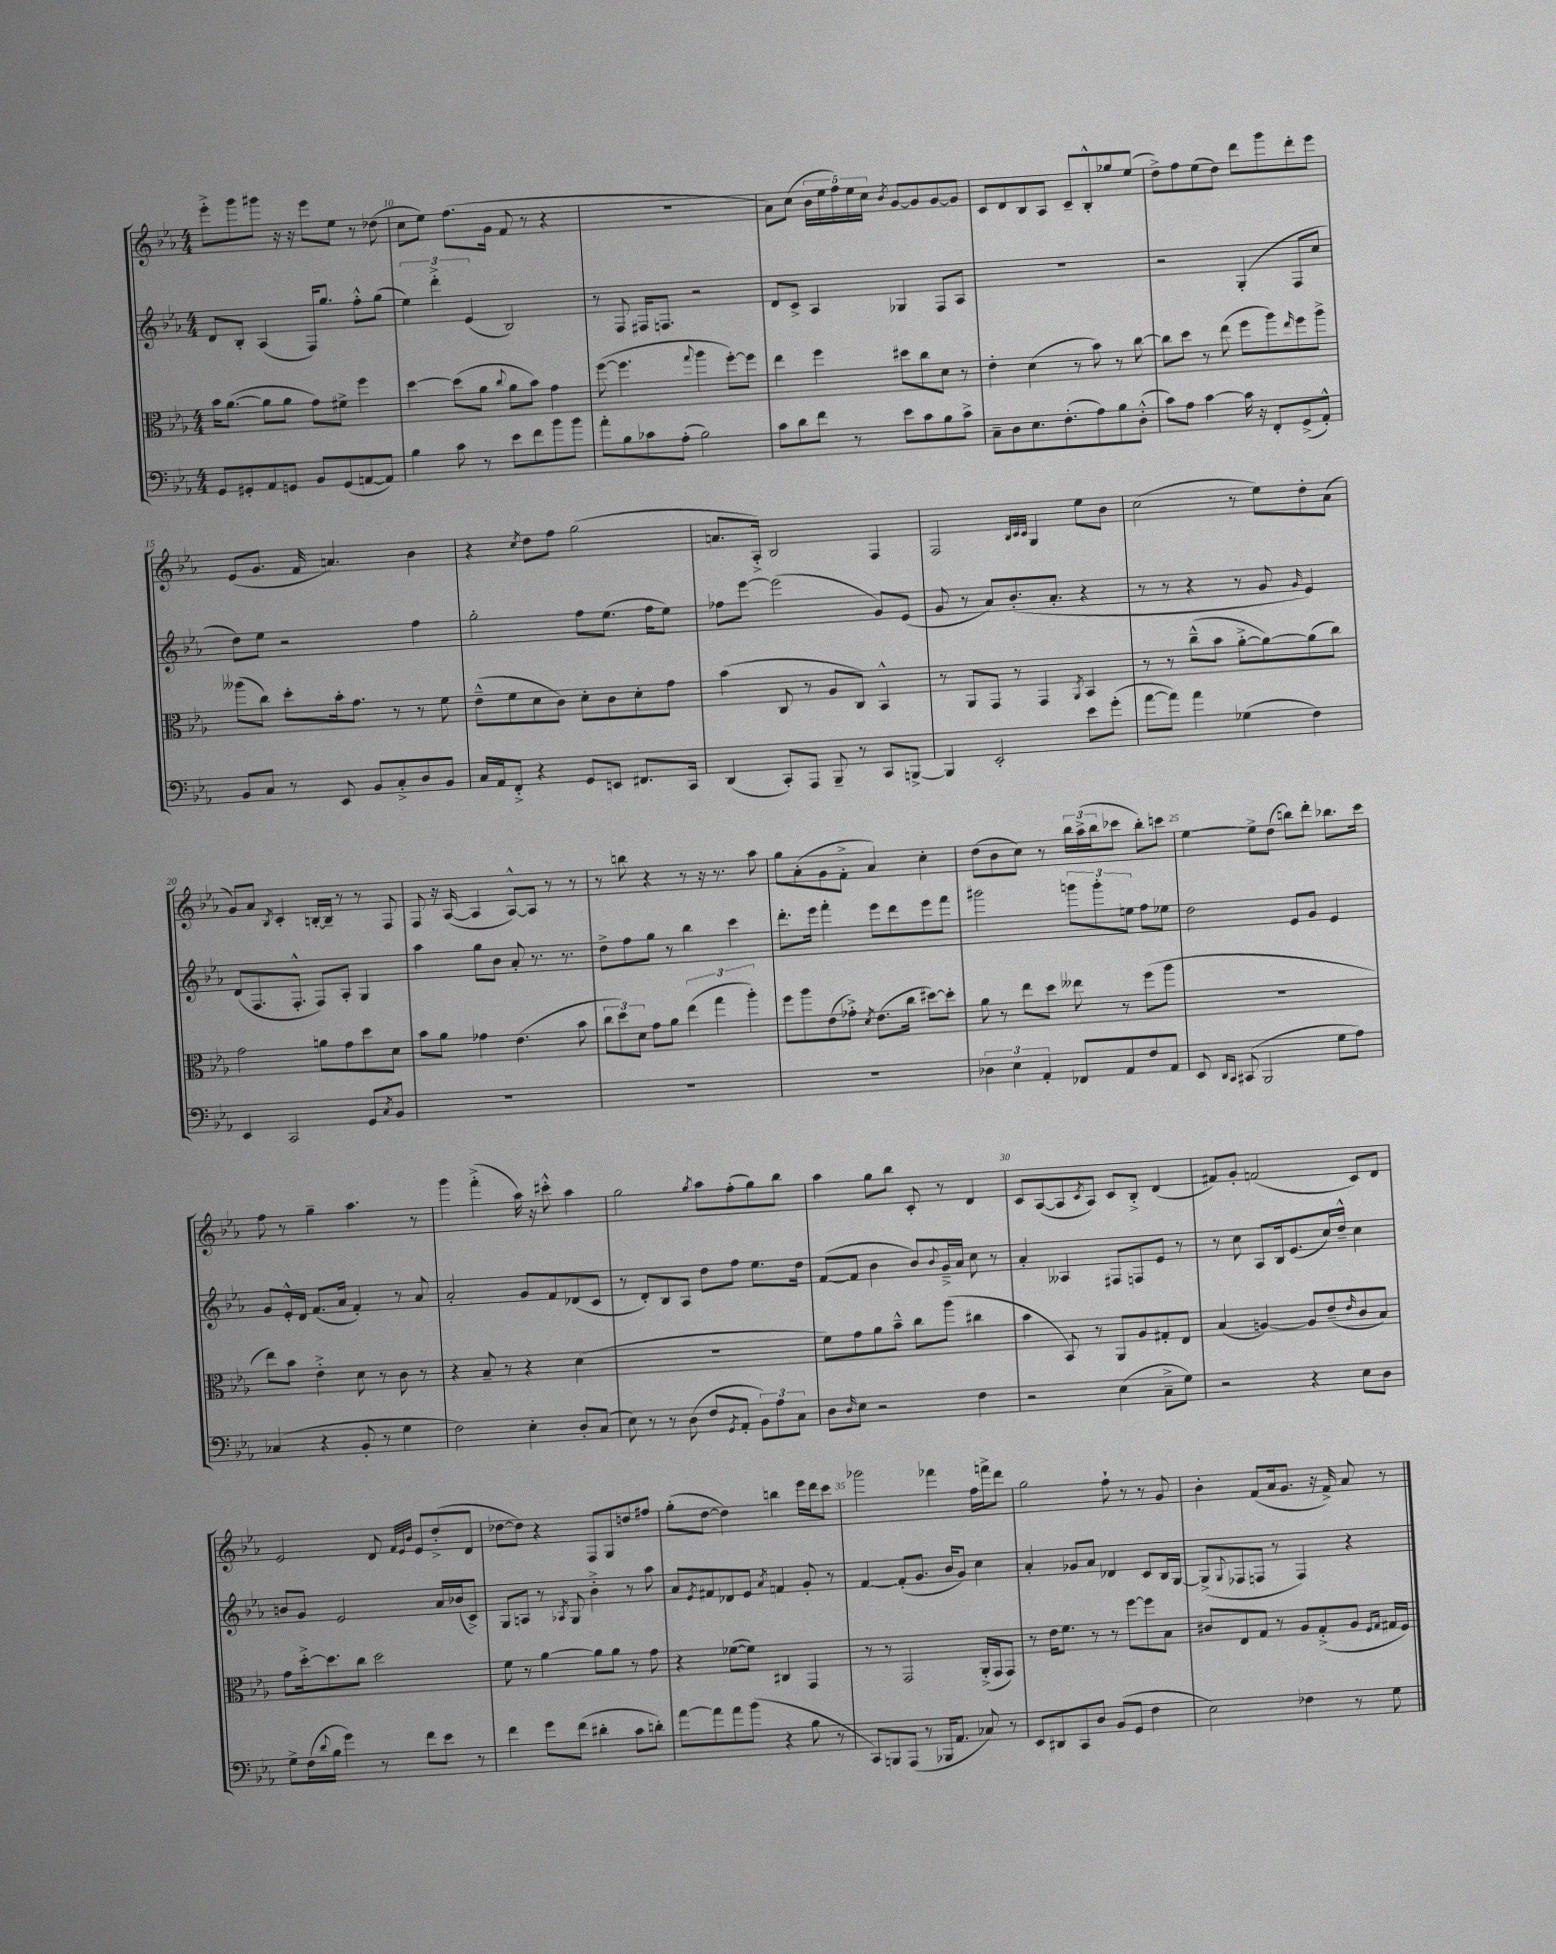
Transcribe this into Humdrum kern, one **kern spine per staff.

**kern	**kern	**kern	**kern
*staff4	*staff3	*staff2	*staff1
*clefF4	*clefC3	*clefG2	*clefG2
*k[b-e-a-]	*k[b-e-a-]	*k[b-e-a-]	*k[b-e-a-]
*M4/4	*M4/4	*M4/4	*M4/4
8GG	16b-	8d	8eee-'^
.	([8.a-	.	.
8GG#'	.	8B-'	8ggg
8AA-	8a-]	(4A-	8ggg#
8GG	8a-	.	16r
.	.	.	16r
8BB-	8g)	16F)	8eee-
.	.	8.gg	.
(8GG	8f#^	.	8ee-
[8AA	4ff	8ff'^^	8r
8AA])	.	(8gg	(8dd-
=	=	=	=
4B-	[4dd	6ee-)	8cc
.	.	.	8ee-)
.	.	6ddd'^	.
8c	(8dd]	.	(8.ff
.	.	(6e-	.
8r	8a-	.	.
.	.	.	16g
.	8qqcc	.	.
8e-	8a-	2B-)	8f
8f	8b-)	.	8r
8b-	4g	.	4r
8b-	.	.	.
=	=	=	=
8a-'	([8ff	8r	1r
8B-	4.ff]	8F	.
8c-	.	16F#	.
.	.	8.F	.
(8A-'	.	.	.
.	8qqgg	.	.
2B-)	4aa-	2r	.
.	[8ff')	.	.
.	8ff]	.	.
=	=	=	=
8c	4ee-	8d	8a-)
8d	.	8c^	(8cc
8f	4ff	4A-	20b-
.	.	.	20ee-
.	.	.	20ff)
8r	.	.	.
.	.	.	20ee-
.	.	.	20cc
.	.	.	8qb-
8e-	8dd#	4G-	[8g
8c	8cc	.	8g]
8B-	8d	8F	[8g
8c^	8r	8A-	8g]
=	=	=	=
8C~	4e-'	1r	8c
8D	.	.	8d
8.E-	(4d	.	8B-
.	.	.	8A-
(8.F'	.	.	.
.	8r	.	8c~
8A-)	8b-)	.	8B-'^^
8B-	8r	.	8gg-
(8D'^^	[8cc	.	(8ee-
=	=	=	=
8c)	8cc]	2r	8dd^)
8A-	8dd	.	8ff
[4c	8r	.	(8ee-
.	(8ee-	.	8dd)
16c]	8ff	(4G'	8ddd
16r	.	.	.
8FF'	8aa-)	.	8ggg
.	16qqee-	.	.
(8GG^	8ff	8F	8ddd'
8AA-'^^)	8aa-^	8cc	8eee-
=	=	=	=
8BB-	(8aa--	8dd)	(8e-
8C	8cc)	8ee-	8.g
8r	8dd'	2r	.
.	.	.	16f
8EE-	16b-'	.	4.a)
.	8.g	.	.
8BB-	.	.	.
8C'^	8r	.	.
8D	8r	4ff	4b-
8BB-	8f	.	.
=	=	=	=
16C	(8e-~^^	2gg'	4r
16AA-	.	.	.
8FF'^	8f	.	.
.	.	.	8qcc
4r	8d	.	8dd
.	8c)	.	8ff
8GG	8d'	8ff	(2gg
8EE	8c	(8.ee-	.
8.FF#	8d'	.	.
.	.	16ff	.
.	8g	8ee-)	.
16CC	.	.	.
=	=	=	=
(4DD	(4b-	8ff-	8.a
.	.	[8eee-	.
.	.	.	16A-'^)
8CC')	8C	(2eee-]	2B-
8AAA-	8r	.	.
8BBB-~	8A-	.	.
8r	8C)	.	.
8CC	4BB-^^	8g)	4F
[8BBB^	.	(8e-	.
=	=	=	=
4BBB]	8r	8g	2F
.	8AA-	8r	.
2EE-'	8GG	8a-)	.
.	8r	(8.b-'	.
.	.	.	32qqB-
.	.	.	32qqc
.	.	.	32qqc
.	4GG	.	4G
.	.	8.a-'	.
.	8qAA-	.	.
8e-	4BB-	4r	8ee-
(8g'	.	.	8b-
=	=	=	=
[8a-	8r	8r	(2cc
8a-])	8r	8r	.
4a-	(8cc~^^	4r	.
.	8b-	.	.
(4G-	[8a-'^	8r	8r
.	8a-_)	8g	8ee-)
.	.	16qqg	.
4F)	(8a-]	4e-)	8dd'
.	8cc)	.	(8a-
=	=	=	=
4EE-	2g	(8d	8g)
.	.	8.F	8a-
.	.	.	8qB-
2CC	.	.	4c'
.	.	8.F'^^	.
.	8a	8F)	[16B'
.	.	.	16B~]
.	8g	8A-'	8r
8GG	8dd	4G	8r
8qC	.	.	.
8BB-	8d	.	8F
=	=	=	=
1r	8b-	4aa-	8F
.	8a-	.	16r
.	.	.	([16A-
.	4g-	8gg	4A-]
.	.	8b-	.
.	(4.e-	8a-'	[8A-^^)
.	.	8.r	8A-]
.	.	.	8r
.	.	8.r	.
.	8b-	.	8r
=	=	=	=
1r	12cc	8dd^	8r
.	12dd)	.	.
.	.	8ff	8bb
.	12d	.	.
.	8g	8gg	4r
.	8a-	8r	.
.	(6ee-	4bb-	8r
.	.	.	16r
.	6gg	.	.
.	.	.	8.r
.	.	4ccc	.
.	6aa-')	.	.
.	.	.	8aa-
=	=	=	=
1r	8ff	8.ddd'	8gg
.	8aa-	.	(8a-'
.	.	16eee-	.
.	(8e-	4fff'	8g
.	8g-'^)	.	8f'^
.	8qd	.	.
.	(8.e-	8eee-	4a-)
.	.	8ddd	.
.	16cc	.	.
.	[8dd#)	8eee-	4cc'
.	8dd#']	8fff	.
=	=	=	=
6D-	8a-	2ggg#	(8dd
.	8r	.	8b-
6E-	.	.	.
.	8ee-	.	8cc)
6AA-'	.	.	.
.	8dd	.	8r
8FF-	8ee--	12ggg	24bb-
.	.	.	(24aa-^
.	.	12ggg'	24bb-
8AA-	8r	.	8ccc-
.	.	12ee	.
8F	(8ff	8ff	8bb-')
8AA-	8aa-	8ee-	8ccc
=	=	=	=
8EE-	1r	2dd	[4ee-
16qqDD	.	.	.
16qqCC	.	.	.
(8CC#	.	.	.
2BBB-	.	.	8ee-^]
.	.	.	(8dd
.	.	8e-	8bb)
.	.	8g	8ddd'
8G	.	4e-	8.bb-
8A-)	.	.	.
.	.	.	16ccc
=	=	=	=
(4C-	8ee-)	8g	8ff
.	8b-	16e-'^^	8r
.	.	16d	.
4r	4e-'^	(8.f	4gg~
.	.	16a-	.
8BB-'	8d	4f')	4.aa-
8r	8r	.	.
4G	8c	8r	.
.	8r	8a-	8r
=	=	=	=
2F)	4r	2a-'	4ggg
.	8B-~	.	(4fff'^
.	8r	.	.
4E-'	4r	8g	16aa-)
.	.	.	16r
.	.	8f	8ccc#'^^
8D'	(4d	(8d-	4aa-
(8C	.	8c	.
=	=	=	=
8E-)	1r	8r	2gg
8r	.	8d')	.
8r	.	8B-	.
(8D	.	8A-	.
.	.	.	8qgg
8F	.	8dd	8aa-
8qGG	.	.	.
8AA-'	.	8ff	(8ff'
12BB-)	.	8.ee-	8gg)
12A-	.	.	.
.	.	.	8bb-
12C	.	.	.
.	.	16dd	.
=	=	=	=
8D	8f)	([8f	4aa-
16qqD	.	.	.
8E-	8g	8f]	.
2r	8a-	4b-	8gg
.	8b-~^^	.	8bb-
.	8cc	8b-)	8c'
.	.	8qqb-	.
.	(8aa-	16g~^	8r
.	.	16a-	.
4F	4cc#	8cc	4d
.	.	8r	.
=	=	=	=
2r	4b-	4a-'	8c
.	.	.	([8A-
.	8BB-)	4A--	8A-]
.	.	.	8qc
.	8r	.	8A-)
(4E-	8AA-	8F#	8c
.	8A-	8F	8B-'^
8C~^	8G#'	8e-	(4d
8G)	8E-	8r	.
=	=	=	=
2r	(4B-	8r	8f#)
.	.	8cc	8g'
.	[4A)	8A-	(2f
.	.	16B-	.
.	.	(8.e-	.
4r	8A]	.	.
.	(8e-~	16cc)	.
.	.	16dd~^^	.
.	16qqe-	.	.
8E-	8c	4cc	8c)
8D	8B-)	.	8d
=	=	=	=
8G^	8g	8b	2e-
(16F	[16dd'^	8g	.
8qqd	.	.	.
16B-	8.dd]	.	.
4g)	.	2e-	.
.	8cc	.	.
8r	2dd	.	8d
.	.	.	32qqf
.	.	.	32qqe-
.	.	.	32qqb-
8f	.	.	8e-
8e-	.	16a-	(8dd'^
.	.	(16b-	.
8r	.	8c^)	8d
=	=	=	=
4f	8f	8G	[8dd-
.	8r	8A	8dd-])
8g	[4a-	8r	4r
.	.	8qA-	.
(8f	.	8G	.
4d#'	8a-]	4b-'^	8F
.	8a-	.	8G
8c	8r	8r	8dd
8d')	8g	8aa-	8ff#
=	=	=	=
[8a-	4r	8a-	(8gg'
.	.	8qe-	.
8a-]	.	8f#	[8dd
8a-	([8f-	8d-	4dd])
(8b-	8f-])	8e-	.
.	.	8qa-	.
4r	4C#	4f	4bb
8B-	4GG	8g'	16eee-
.	.	.	16ddd
8r	.	8r	8ccc
=	=	=	=
8CC)	8r	[4f	2ggg-
8BBB	8r	.	.
(8AAA-	2GG	(8f']	.
8r	.	8.g	.
16BBB-	.	.	4fff-
8.AA-	.	16b-	.
.	.	8g)	.
8C-)	(16AA-'^	4cc	16ff
.	16GG	.	16fff^
8r	8GG)	.	8ddd
=	=	=	=
8EE-	8r	4a-'	2gg
8DD#	16e-	.	.
.	8.f	.	.
8CC	.	8g-	.
8D	8r	8a-	.
(8BB-	8r	4d-	8ff`
8GG	[8ff	.	8r
4F	8ff]	8c	8r
.	8B-	16B-	8g
.	.	[16G	.
=	=	=	=
2E-)	8c#	(8G^]	4b-'
.	.	8qqG	.
.	8E-	8F-	.
.	8G	8F	(8f
.	8r	8r	16a-
.	.	.	8.g
4F-	8A-	4F)	.
.	(8G'^	.	16r
.	.	.	16f^)
8r	8A-	4r	8a-
.	16qqF	.	.
.	16qqG	.	.
8G	16G#	.	8r
.	16F)	.	.
==	==	==	==
*-	*-	*-	*-
